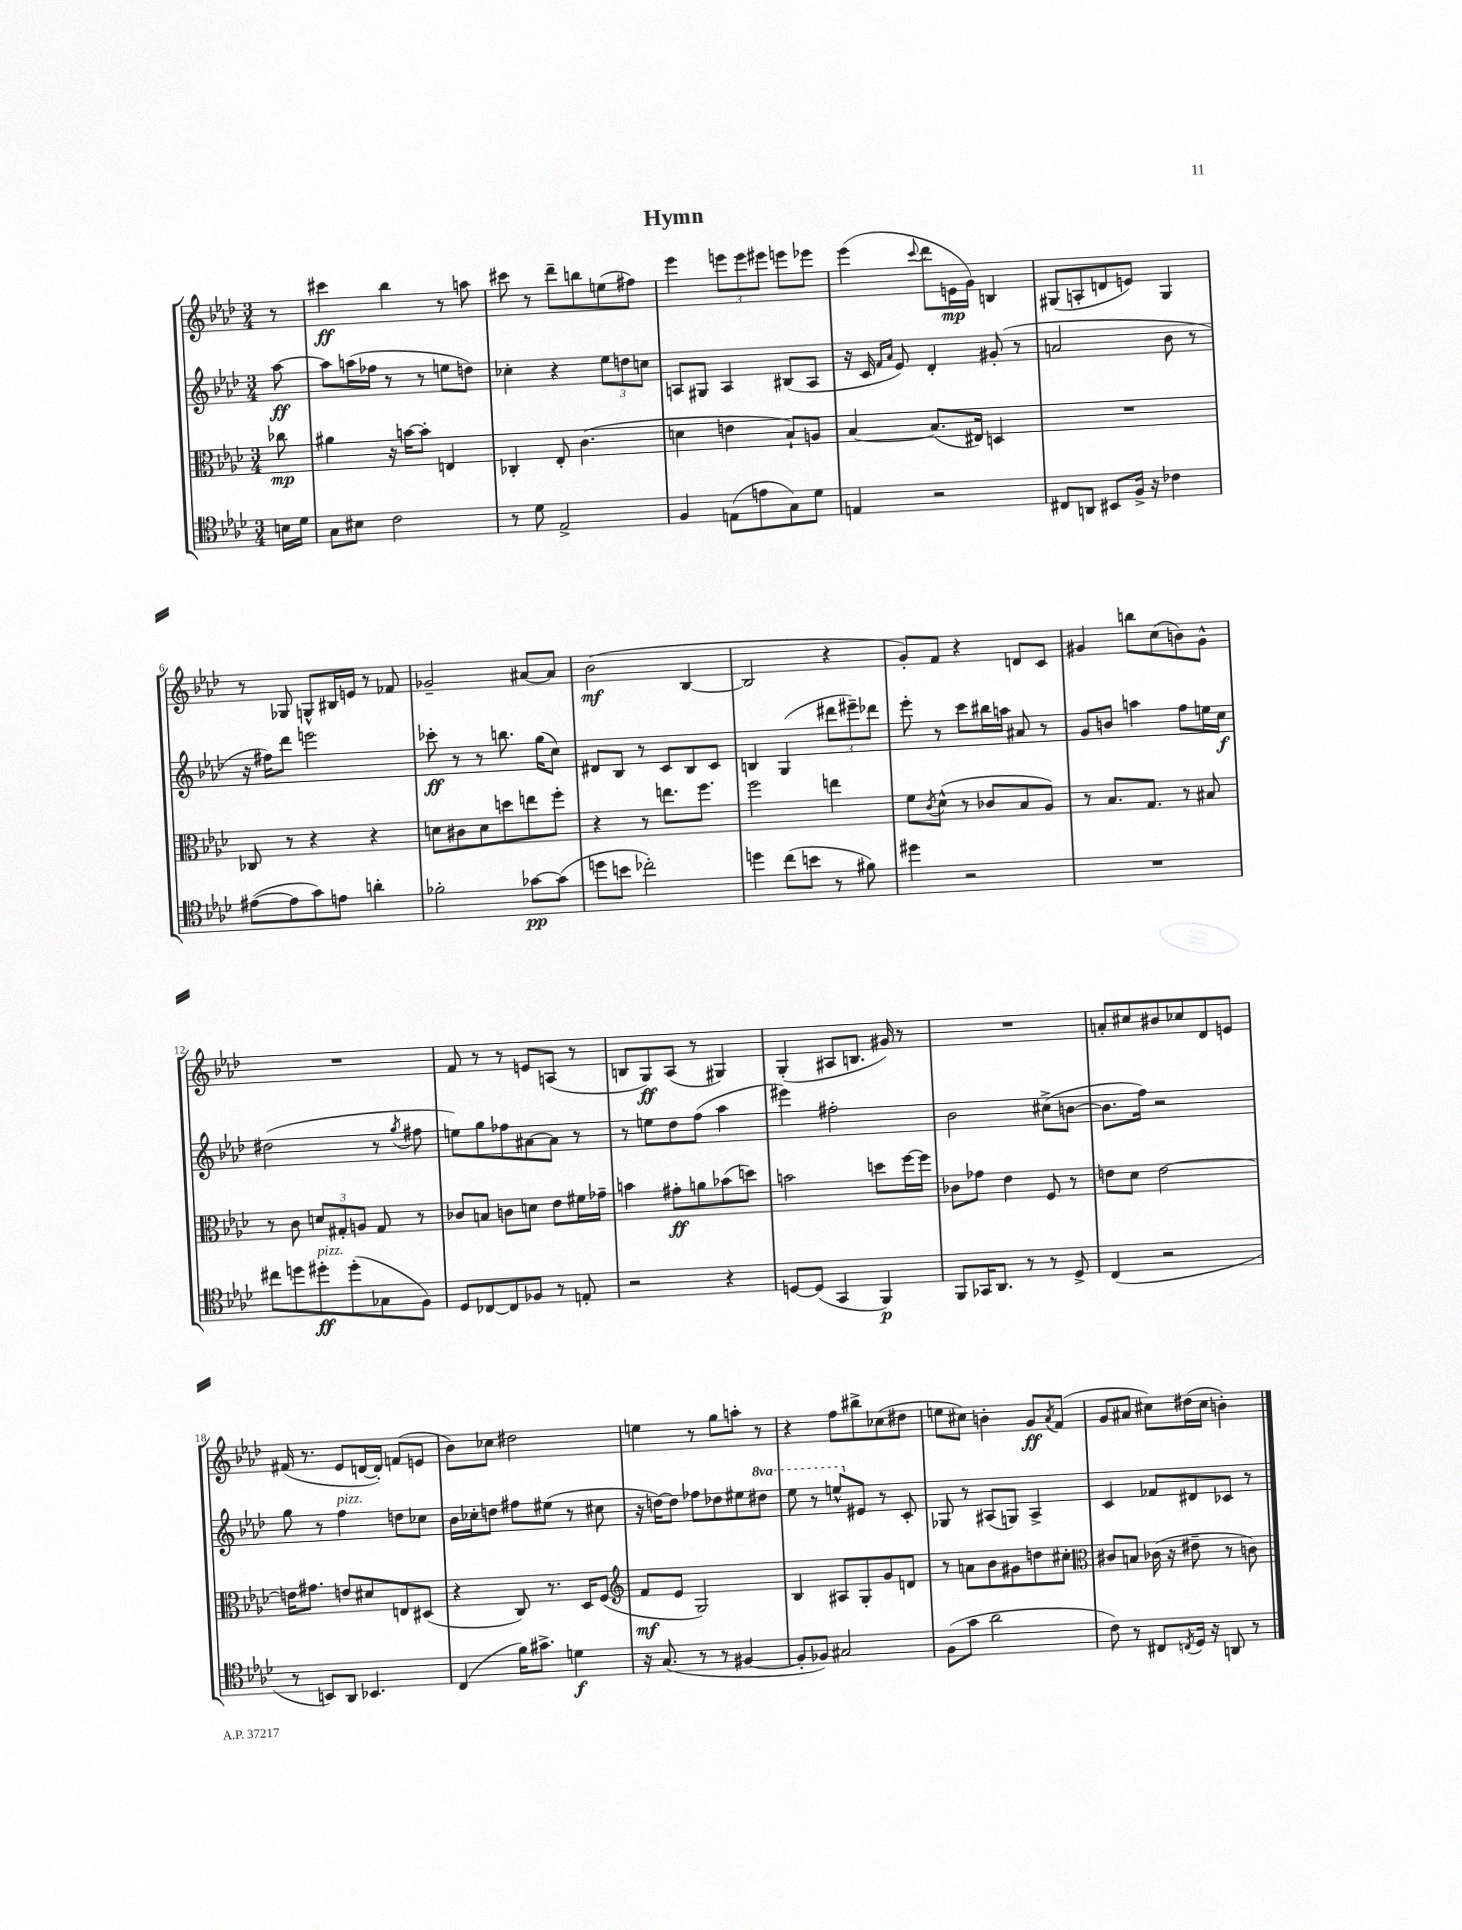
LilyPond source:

\header { title = "Hymn" }
<<
\new StaffGroup <<
\new Staff = "s0" {
    \clef treble \key aes \major \numericTimeSignature \time 3/4 \partial 8
    r8 |
    cis'''4\ff bes''4 r8 a''8 |
    cis'''8 r8 des'''8-- b''8 e''8( fis''8) |
    ees'''4 \tuplet 3/2 { e'''8 e'''8 eis'''8 } e'''8 ees'''8 |
    ees'''4( \appoggiatura { c'''8 } des'''8 e'16\mp g'16) b4 |
    gis8( a8-. d'8 e'8) gis4 |
    r8 ges8 g8-^ bis16 e'16 r8 fes'8 |
    ges'2-- ais'8~ ais'8 |
    bes'2\mf( bes4~ |
    bes2 r4 |
    g'8-.) f'8 r4 d'8 c'8 |
    gis'4 b''8 c''8( b'8) gis'8-^ |
    R2. |
    f'8 r8 r8 e'8 a8( r8 |
    b8 g8\ff) aes8( r8 gis4) |
    g4-.( ais8 b8. gis'16) r8 |
    R2. |
    a'8-. cis''8 bis'8 ces''8 des'8 e'8 |
    fis'16( r8. ees'8 d'16~ d'16-.) f'8( e'8 |
    bes'8) ces''8 dis''2 |
    e''4 r8 g''8 a''8-. r8 |
    r4 f''8 bis''8-> ces''8( dis''8 |
    e''8 cis''8) b'4-. g'8\ff \acciaccatura { aes'8 } f'8( |
    g'8 ais'8 cis''8) dis''16( cis''16 b'4-.) \bar "|." |
}
\new Staff = "s1" {
    \clef treble \key aes \major \numericTimeSignature \time 3/4 \set Staff.ottavationMarkups = #ottavation-simple-ordinals \partial 8
    aes''8~\ff |
    aes''8 a''16( fes''16 r8 r8 e''8 d''8) |
    ces''4-. r4 \tuplet 3/2 { ees''8 d''8 c''8 } |
    a8 gis8 a4 bis8( a8 |
    r16 c'16 \grace { f'16 aes'16 } ees'8) des'4-. gis'8-.( r8 |
    a'2 bes'8 r8 |
    r16 fis''16) des'''8 e'''2 |
    ces'''8-.\ff r8 r8 b''8. g''16( c''8) |
    dis'8 bes8 r8 c'8 bes8 c'8 |
    b4 g4( \tuplet 3/2 { dis'''8 eis'''8--) des'''8 } |
    ees'''8-. r8 c'''8 bis''16 a''16 ais'8 r8 |
    g'8 b'8 a''4 f''8 e''16 c''16\f |
    dis''2( r8 \acciaccatura { g''8 } fis''8 |
    e''8) g''8 fes''8 ais'8~ ais'8 r8 |
    r8 e''8 des''8 f''8( aes''4 |
    eis'''4) fis''2-. |
    bes'2 cis''8->( b'8~ |
    b'8. f''16) r2 |
    g''8 r8 f''4^\markup { \italic "pizz." } d''8 ces''8 |
    bes'16 ces''16-. d''8 fis''8 eis''8( r8 cis''8 |
    r16 d''16~) d''8 fes''8 des''8 eis''8 \ottava #1 dis'''8 |
    ees'''8 r8 e'''8-^ \ottava #0 eis'8 r8 c'8-. |
    ges8 r8 ais8( g8) ais4-> |
    c'4 fes'8 dis'8 ces'8 r8 \bar "|." |
}
\new Staff = "s2" {
    \clef alto \key aes \major \numericTimeSignature \time 3/4 \partial 8
    ces''8\mp |
    ais'4 r16 b'16~ b'8-. e4 |
    ces4-. ees8-. c'4.( |
    d'4 e'4 bes8-!) a8 |
    bes4~ bes8.( eis16) d4 |
    R2. |
    ces8 r8 r4 r4 |
    d'8 cis'8 d'8 d''8 e''8 f''8-. |
    r4 r8 e''8. f''8. |
    f''2 e''4 |
    f'8 \acciaccatura { c'8 } des'8-^( r8 ces'8 bes8 aes8) |
    r8 bes8. g8. r8 bis8 |
    r8 c'8 \tuplet 3/2 { d'8 gis8-. a8 } gis8 r8 |
    ces'8 b8 c'8 d'8 ees'8 fis'16 ges'16-- |
    b'4 gis'8-.\ff a'8 bes'8( d''8) |
    b'2 d''8 f''16~ f''16 |
    ces'8 ges'8 ees'4 f8 r8 |
    e'8 des'8 e'2~ |
    e'16 gis'8. e'8 dis'8 e8 dis8( |
    r4 c8) r8. des16 f8( |
    \clef treble f'8\mf ees'8 g2) |
    bes4 ais8 g8-. g'8 d'8 |
    r8 a'8 bes'8 gis'8 d''8 cis''8-. |
    \clef alto cis'8 b8 ces'16( r16 eis'8-- r8 c'8) \bar "|." |
}
\new Staff = "s3" {
    \clef tenor \key aes \major \numericTimeSignature \time 3/4 \partial 8
    b16 des'16 |
    g8 bis8 c'2 |
    r8 des'8 ees2-> |
    f4 e8( e'8 g8) des'8 |
    e4 r2 |
    cis8 a,8 bis,8 f16-> r16 ces'4 |
    eis'8~( eis'8 g'8) e'8 a'4-. |
    fes'2-. ges'8~\pp ges'8( |
    d''8 b'8 ces''2-.) |
    d''4 c''8( b'8 r8 fis'8) |
    dis''4 r2 |
    R2. |
    cis''8 d''8 dis''8-.\ff^\markup { \italic "pizz." } dis''8-.( ges8 f8) |
    des8 ces8~ ces8 fes8 r8 e8-. |
    r2 r4 |
    d8~ d8( g,4 f,4\p) |
    f,8 ges,16 aes,8. r8 r8 des8-> |
    c4( r2 |
    r8 b,8) aes,8 bes,4. |
    c4( f'16) gis'8.-> d'4\f |
    r16 g8.( r8 r8 fis4~ |
    fis8-. fes8) gis2 |
    f8( g'8 aes'2 |
    c'8) r8 cis8 \acciaccatura { c8 } des16 r16 a,8 r8 \bar "|." |
}
>>
>>
